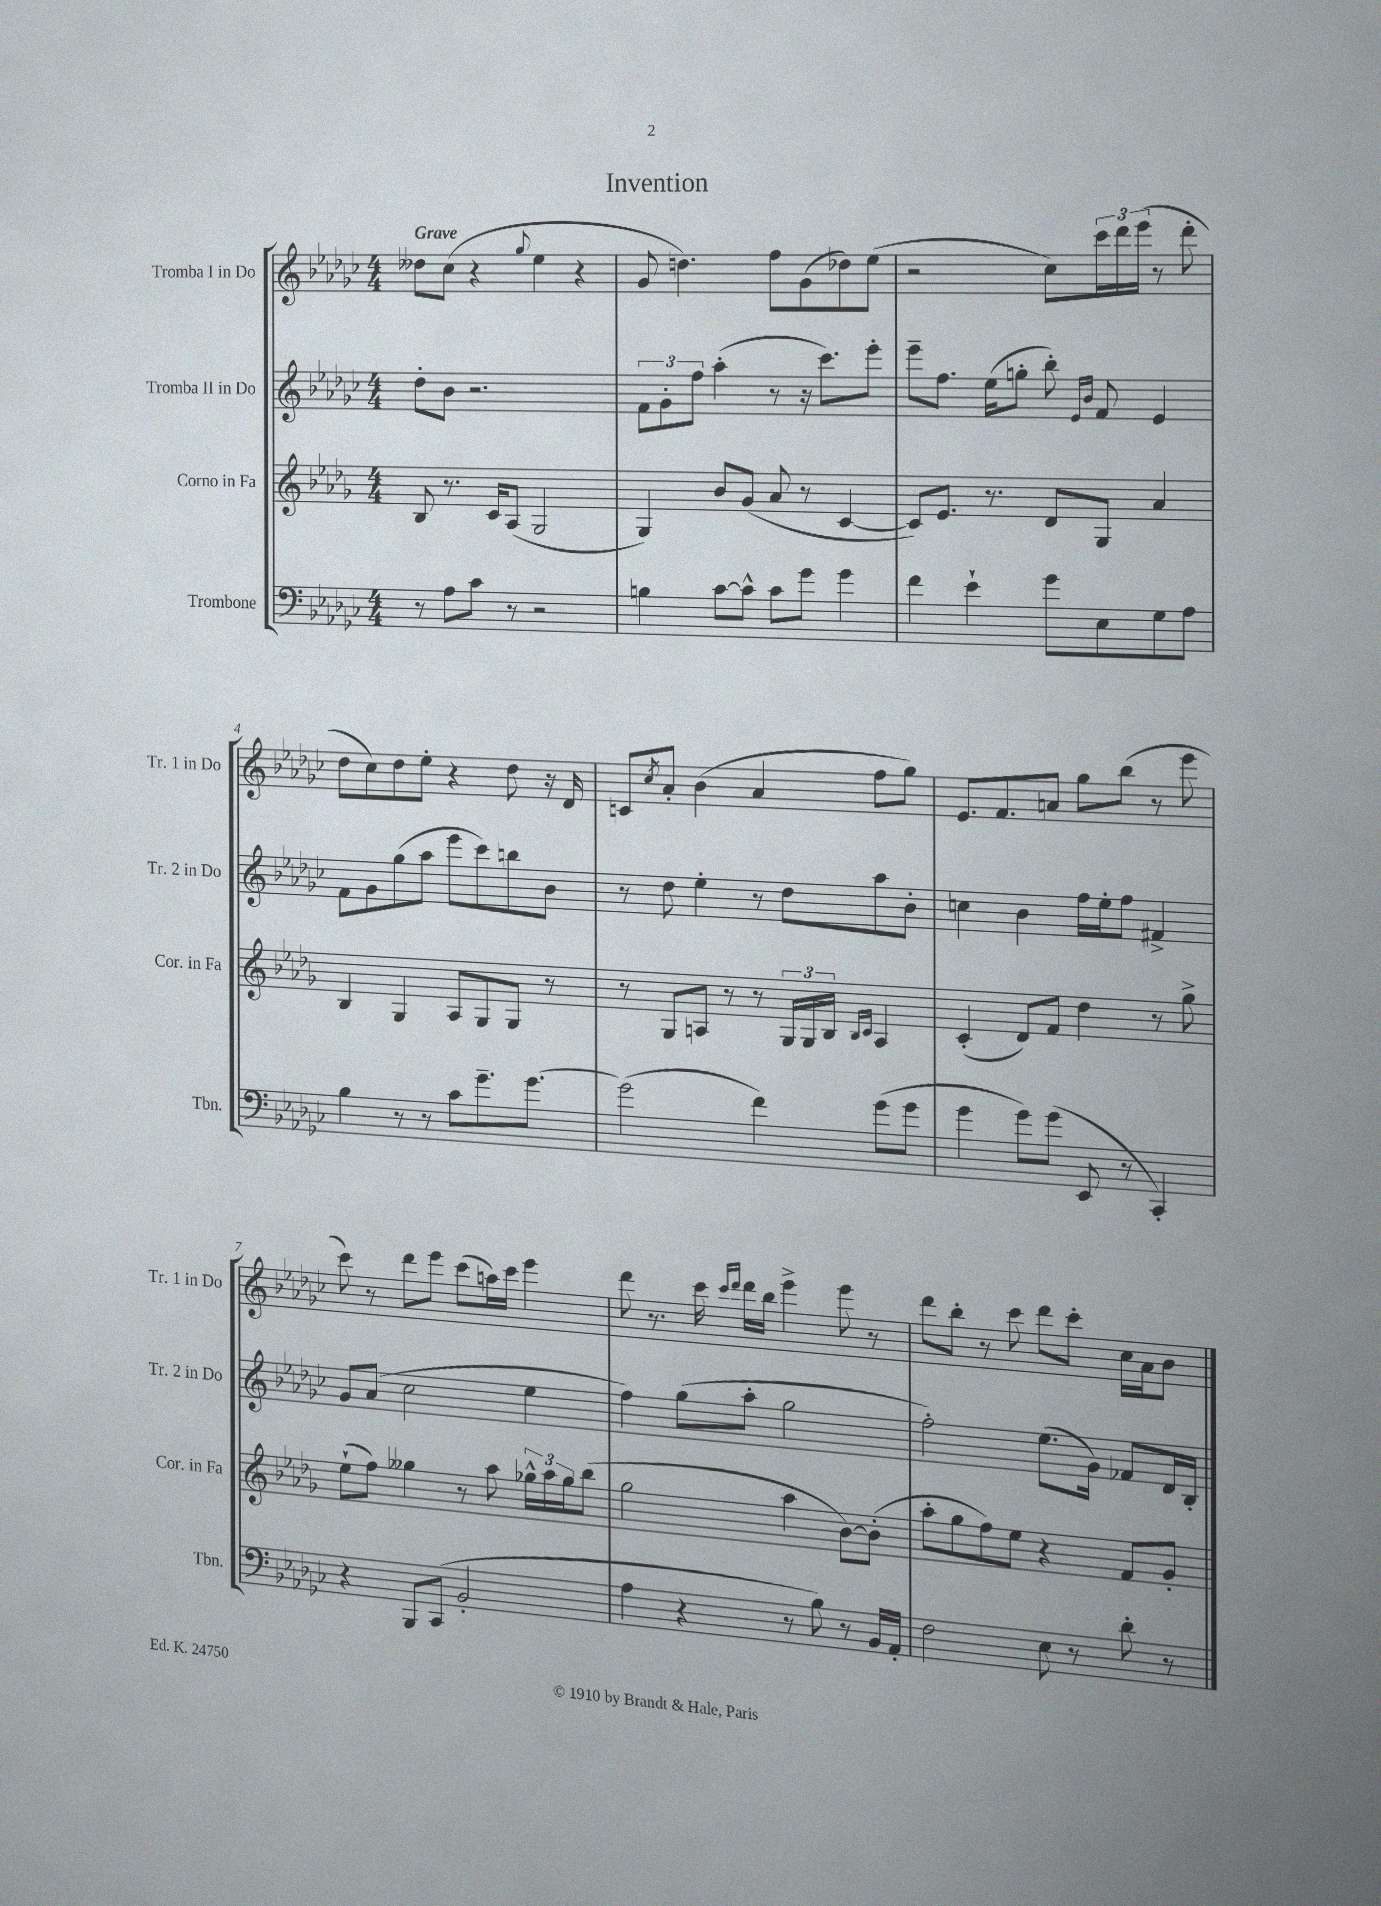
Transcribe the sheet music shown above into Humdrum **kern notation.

**kern	**kern	**kern	**kern
*part4	*part3	*part2	*part1
*staff4	*staff3	*staff2	*staff1
*I"Trombone	*I"Corno in Fa	*I"Tromba II in Do	*I"Tromba I in Do
*I'Tbn.	*I'Cor. in Fa	*I'Tr. 2 in Do	*I'Tr. 1 in Do
*clefF4	*clefG2	*clefG2	*clefG2
*k[b-e-a-d-g-c-]	*k[b-e-a-d-g-]	*k[b-e-a-d-g-c-]	*k[b-e-a-d-g-c-]
*M4/4	*M4/4	*M4/4	*M4/4
=1	=1	=1	=1
!	!	!	!LO:TX:a:B:t=Grave
8r	8B-/	8dd-'\L	8dd--X\L
8A-\L	8.r	8b-\J	(8cc-\J
8c-\J	.	2.r	4r
.	16c/KL	.	.
8r	(8A-/J	.	.
.	.	.	8qqgg-/
2r	2G-/	.	4ee-\
.	.	.	4r
=2	=2	=2	=2
4Bn\	4G-/)	12f\L	8g-/
.	.	12g-'\	.
.	.	.	4.ddn\)
.	.	12ff\J	.
[8c-\L	8b-/L	(4aa-'\	.
8c-^^\J]	(8g-/J	.	.
8c-\L	8a-/	8r	8ff\L
8g-\J	8r	16r	(8g-\
.	.	8.ccc-\L)	.
4g-\	[4c/	.	8dd-X\)
.	.	8eee-'\J	(8ee-\J
=3	=3	=3	=3
4f\	8c/L])	8eee-~\L	2r
.	8.e-/J	8.ff\J	.
4e-`\	.	.	.
.	8.r	(16ee-\KL	.
.	.	8ggn'\J	.
8g-\L	8d-/L	8bb-'\)	8cc-\L)
.	.	16qqe-/LL	.
.	.	16qqb-/JJ	.
8E-\	8G-/J	8f/	24ccc-\L
.	.	.	24ddd-\
.	.	.	(24eee-\JJ
8G-\	4a-/	4e-/	8r
8A-\J	.	.	8ddd-'\
!!LO:LB:g=z
=4	=4	=4	=4
4B-\	4B-/	8f\L	8dd-\L
.	.	8g-\	8cc-\)
8r	4G-/	(8gg-\	8dd-\
8r	.	8aa-\J	8ee-'\J
8c-\L	8A-/L	8eee-\L	4r
8.g-~\	8G-/	8ccc-\)	.
.	8G-/J	8bbn\	8dd-\
[8.g-\J	.	.	.
.	8r	8b-\J	16r
.	.	.	16d-/
=5	=5	=5	=5
(2g-\]	8r	8r	8cn/L
.	.	.	8qcc-/
.	8G-/L	8dd-\	8a-'/J
.	8An/J	4ee-'\	(4b-\
.	8r	.	.
4f\)	8r	8r	4a-/
.	24G-/LL	8dd-\L	.
.	24G-/	.	.
.	24B-/JJ	.	.
.	16qqB-/LL	.	.
.	16qqc/JJ	.	.
(8g-\L	4A/	8aa-\	8ff\L
8g-\J	.	8b-'\J	8gg-\J)
=6	=6	=6	=6
4g-\	(4c'/	4ccn\	8.e-/L
.	.	.	8.f/
8g-\L)	8d-/L)	4b-\	.
(8g-\J	8f/J	.	8an/J
8EE-/	4dd-\	16ff\LL	8gg-\L
.	.	16ee-'\J	.
8r	.	8ff\J	(8bb-\J
4CC-'/)	8r	4f#X^/	8r
.	8gg-^\	.	8eee-\
!!LO:LB:g=z
=7	=7	=7	=7
4r	(8ee-`\L	8g-/L	8ccc-\)
.	8ff\J)	(8a-/J	8r
8BBB-/L	4gg--X\	2cc-\	8ddd-\L
(8CC-/J	.	.	8eee-\J
2BB-'/	8r	.	(8ccc-\L
.	8aa-\	.	16aan\L)
.	.	.	16ccc-\JJ
.	24gg-X^^\LL	4ee-\	4eee-\
.	24aa-\	.	.
.	24gg-\J	.	.
.	(8bb-\J	.	.
=8	=8	=8	=8
4A-\	2gg-\	4ff\)	8ddd-\
.	.	.	8.r
4r	.	(8gg-\L	.
.	.	.	16ccc-\
.	.	.	16qqccc-/LL
.	.	.	16qqddd-/JJ
.	.	8aa-'\J	16ddd-\LL
.	.	.	16bb-\JJ
8r	4aa-\	2gg-\	4eee-^\
8B-\)	.	.	.
8r	[8b-\L)	.	8eee-\
16BB-/LL	(8b-'\J]	.	8r
16AA-'/JJ	.	.	.
=9	=9	=9	=9
2F\	8aa-'\L	2ff'\)	8ddd-\L
.	8gg-\	.	8bb-'\J
.	8ff\)	.	8r
.	8ee-\J	.	8ccc-\
8E-\	4r	(8.ee-\L	8ddd-\L
8r	.	.	8ccc-'\J
.	.	16g-\Jk)	.
8d-'\	8f/L	8f-X/L	16cc-\LL
.	.	.	16a-\J
8r	8g-'/J	16d-/L	8b-\J
.	.	16B-'/JJ	.
==	==	==	==
*-	*-	*-	*-
